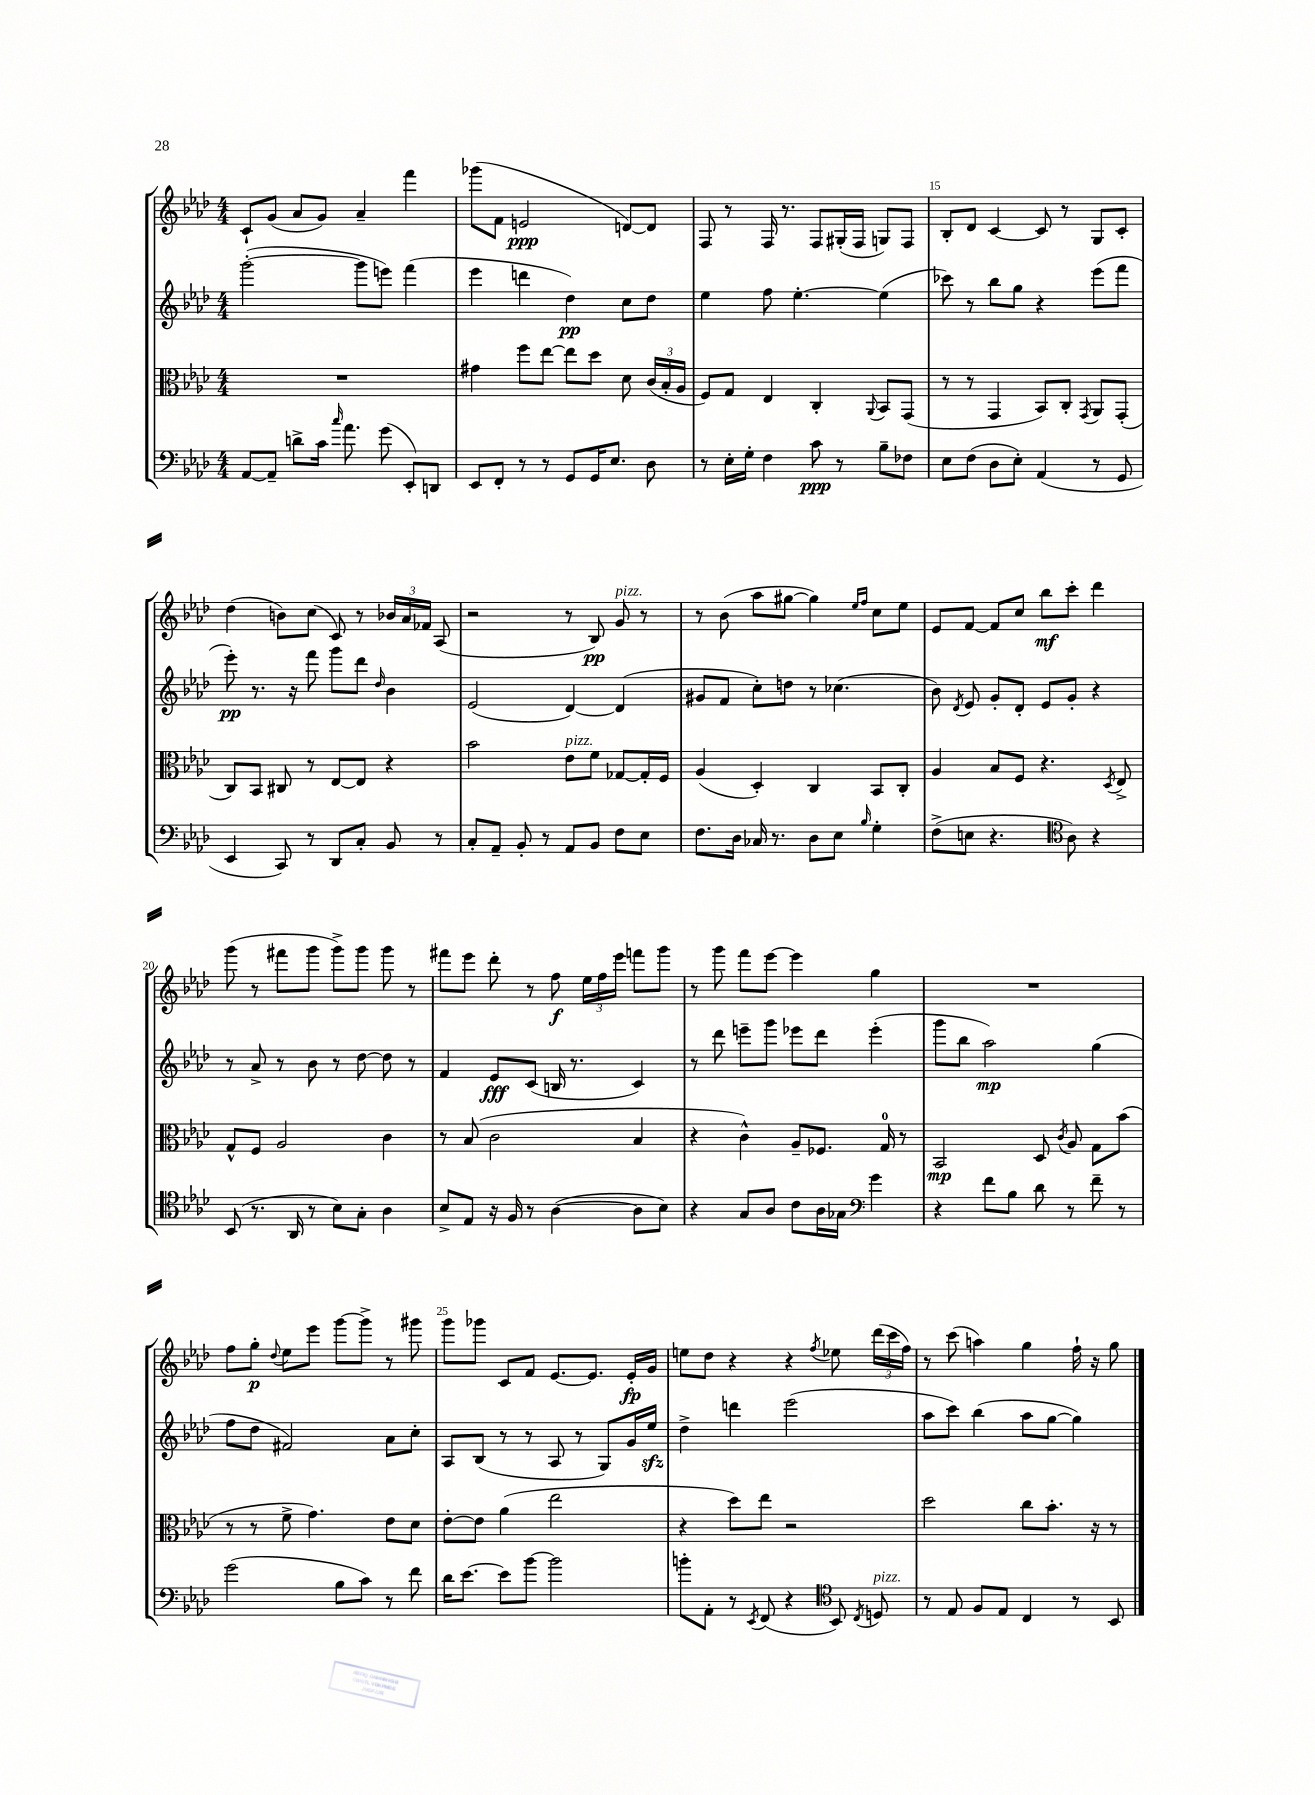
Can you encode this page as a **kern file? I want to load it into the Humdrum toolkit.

**kern	**kern	**kern	**kern
*staff4	*staff3	*staff2	*staff1
*clefF4	*clefC3	*clefG2	*clefG2
*k[b-e-a-d-]	*k[b-e-a-d-]	*k[b-e-a-d-]	*k[b-e-a-d-]
*M4/4	*M4/4	*M4/4	*M4/4
[8AA-	1r	([2ggg'	8c`
8AA-~]	.	.	(8g
8d^	.	.	8a-
16c	.	.	8g)
16qqcc	.	.	.
8.a-	.	.	.
.	.	8ggg]	4a-~
(8g	.	8eee)	.
8EE-')	.	(4fff	4fff
8DD	.	.	.
=	=	=	=
8EE-	4g#	4eee-	(8ggg-
8FF'	.	.	8f
8r	8ff	4ddd	2e
8r	[8ee-	.	.
8GG	8ee-]	4dd-)	.
16GG	8dd-	.	.
8.E-	.	.	.
.	8d-	8cc	[8d)
8D-	(24c	8dd-	8d]
.	24B-'	.	.
.	24A-	.	.
=	=	=	=
8r	8F)	4ee-	8F
16E-'	8G	.	8r
16G'	.	.	.
4F	4E-	8ff	16F
.	.	.	8.r
.	.	[4.ee-'	.
8c	4C'	.	8F
8r	.	.	(16G#'
.	.	.	16F
.	8qqAA-	.	.
8B-~	8BB-	(4ee-]	8G)
8F-	(8GG	.	8F
=	=	=	=
8E-	8r	8ccc-)	8B-'
(8F	8r	8r	8d-
8D-	4GG	8bb-	[4c
8E-')	.	8gg	.
(4AA-	8BB-)	4r	8c]
.	8C'	.	8r
.	8qGG	.	.
8r	8AA-	(8eee-	8G
8GG	(8GG'	8fff	8c'
=	=	=	=
4EE-	8C)	8eee-')	(4dd-
.	8BB-	8.r	.
8CC)	8C#	.	8b)
.	.	16r	.
8r	8r	8fff	(8cc
8DD-	[8E-	8ggg	8c)
8C'	8E-]	8ddd-	8r
.	.	16qqdd-	.
8BB-	4r	4b-	24b-
.	.	.	24a-
.	.	.	24f-
8r	.	.	(8A-
=	=	=	=
8C'	2b-	(2e-	2r
8AA-~	.	.	.
8BB-'	.	.	.
8r	.	.	.
8AA-	8e-	[4d-)	8r
8BB-	8f	.	8B-)
8F	[8G-	(4d-]	8g
8E-	16G-']	.	8r
.	16F	.	.
=	=	=	=
8.F	(4A-	8g#	8r
.	.	8f	(8b-
16D-	.	.	.
16C-	4D-')	8cc')	8aa-
8.r	.	.	.
.	.	8dd	[8gg#
8D-	4C	8r	4gg#])
8E-	.	(4.cc-	.
.	.	.	16qqee-
16qqB-	.	.	16qqff
4G'	8BB-	.	8cc
.	8C'	.	8ee-
=	=	=	=
(8F^	4A-	8b-)	8e-
.	.	8qd-	.
8E	.	8e-	[8f
4.r	8B-	8g'	8f]
.	8F	8d-'	8cc
.	4.r	8e-	8bb-
*clefC4	*	*	*
8A-)	.	8g'	8ccc'
4r	.	4r	4ddd-
.	8qD-	.	.
.	8E-^	.	.
=	=	=	=
(8BB-	8G^^	8r	(8ggg
8.r	8F	8a-^	8r
.	2A-	8r	8fff#
16AA-	.	.	.
8r	.	8b-	8ggg
8B-)	.	8r	8ggg^)
8G'	.	[8dd-	8ggg
4A-	4c	8dd-]	8ggg
.	.	8r	8r
=	=	=	=
8B-^	8r	4f	8fff#
8E-	(8B-	.	8eee-
16r	2c	8e-	8ddd-'
16F	.	.	.
8r	.	(8c	8r
([4A-	.	16B	8ff
.	.	8.r	.
.	.	.	24ee-
.	.	.	24ff
.	.	.	24eee-
8A-]	4B-	4c)	8fff
8B-)	.	.	8ggg
=	=	=	=
4r	4r	8r	8r
.	.	8ddd-	8ggg
8G	4c^^)	8eee~	8fff
8A-	.	8ggg	[8eee-
8c	8A-~	8eee-	4eee-]
16A-	8.F-	8ddd-	.
16G-	.	.	.
*clefF4	*	*	*
4g	.	(4eee-'	4gg
.	16G	.	.
.	8r	.	.
=	=	=	=
4r	2BB-	8ggg	1r
.	.	8bb-	.
8f	.	2aa-)	.
8B-	.	.	.
8d-	8D-	.	.
.	8qc	.	.
8r	8A-	.	.
8f~	8G	(4gg	.
8r	(8b-	.	.
=	=	=	=
(2g	8r	8ff	8ff
.	8r	8dd-	8gg'
.	.	.	8qqdd-
.	8f^	2f#)	8ee-
.	4.g)	.	8eee-
8B-	.	.	[8ggg
8c)	.	.	8ggg^]
8r	8e-	8a-	8r
8f	8d-	8cc'	8ggg#
=	=	=	=
16d-	[8e-'	8A-	8ggg
[8.e-	.	.	.
.	8e-]	(8B-	8ggg-
8e-]	(4a-	8r	8c
[8b-	.	8r	8f
2b-]	2ee-	8A-	[8.e-
.	.	8r	.
.	.	.	8.e-]
.	.	8G)	.
.	.	16g	16e-'
.	.	16ee-	16g
=	=	=	=
8b'	4r	4dd-^	8ee
8AA-'	.	.	8dd-
8r	8dd-)	4ddd	4r
8qEE-	.	.	.
(8FF	8ee-	.	.
4r	2r	(2eee-	4r
*clefC4	*	*	*
.	.	.	8qff
8BB-)	.	.	8ee-
8qC	.	.	.
8D	.	.	(24ddd-
.	.	.	24ccc
.	.	.	24ff)
=	=	=	=
8r	2dd-	8aa-	8r
8E-	.	8ccc)	(8ccc
8F	.	(4bb-	4aa)
8E-	.	.	.
4C	8cc	8aa-	4gg
.	8.b-'	[8gg	.
8r	.	4gg])	16ff`
.	16r	.	16r
8BB-	8r	.	8gg
==	==	==	==
*-	*-	*-	*-
